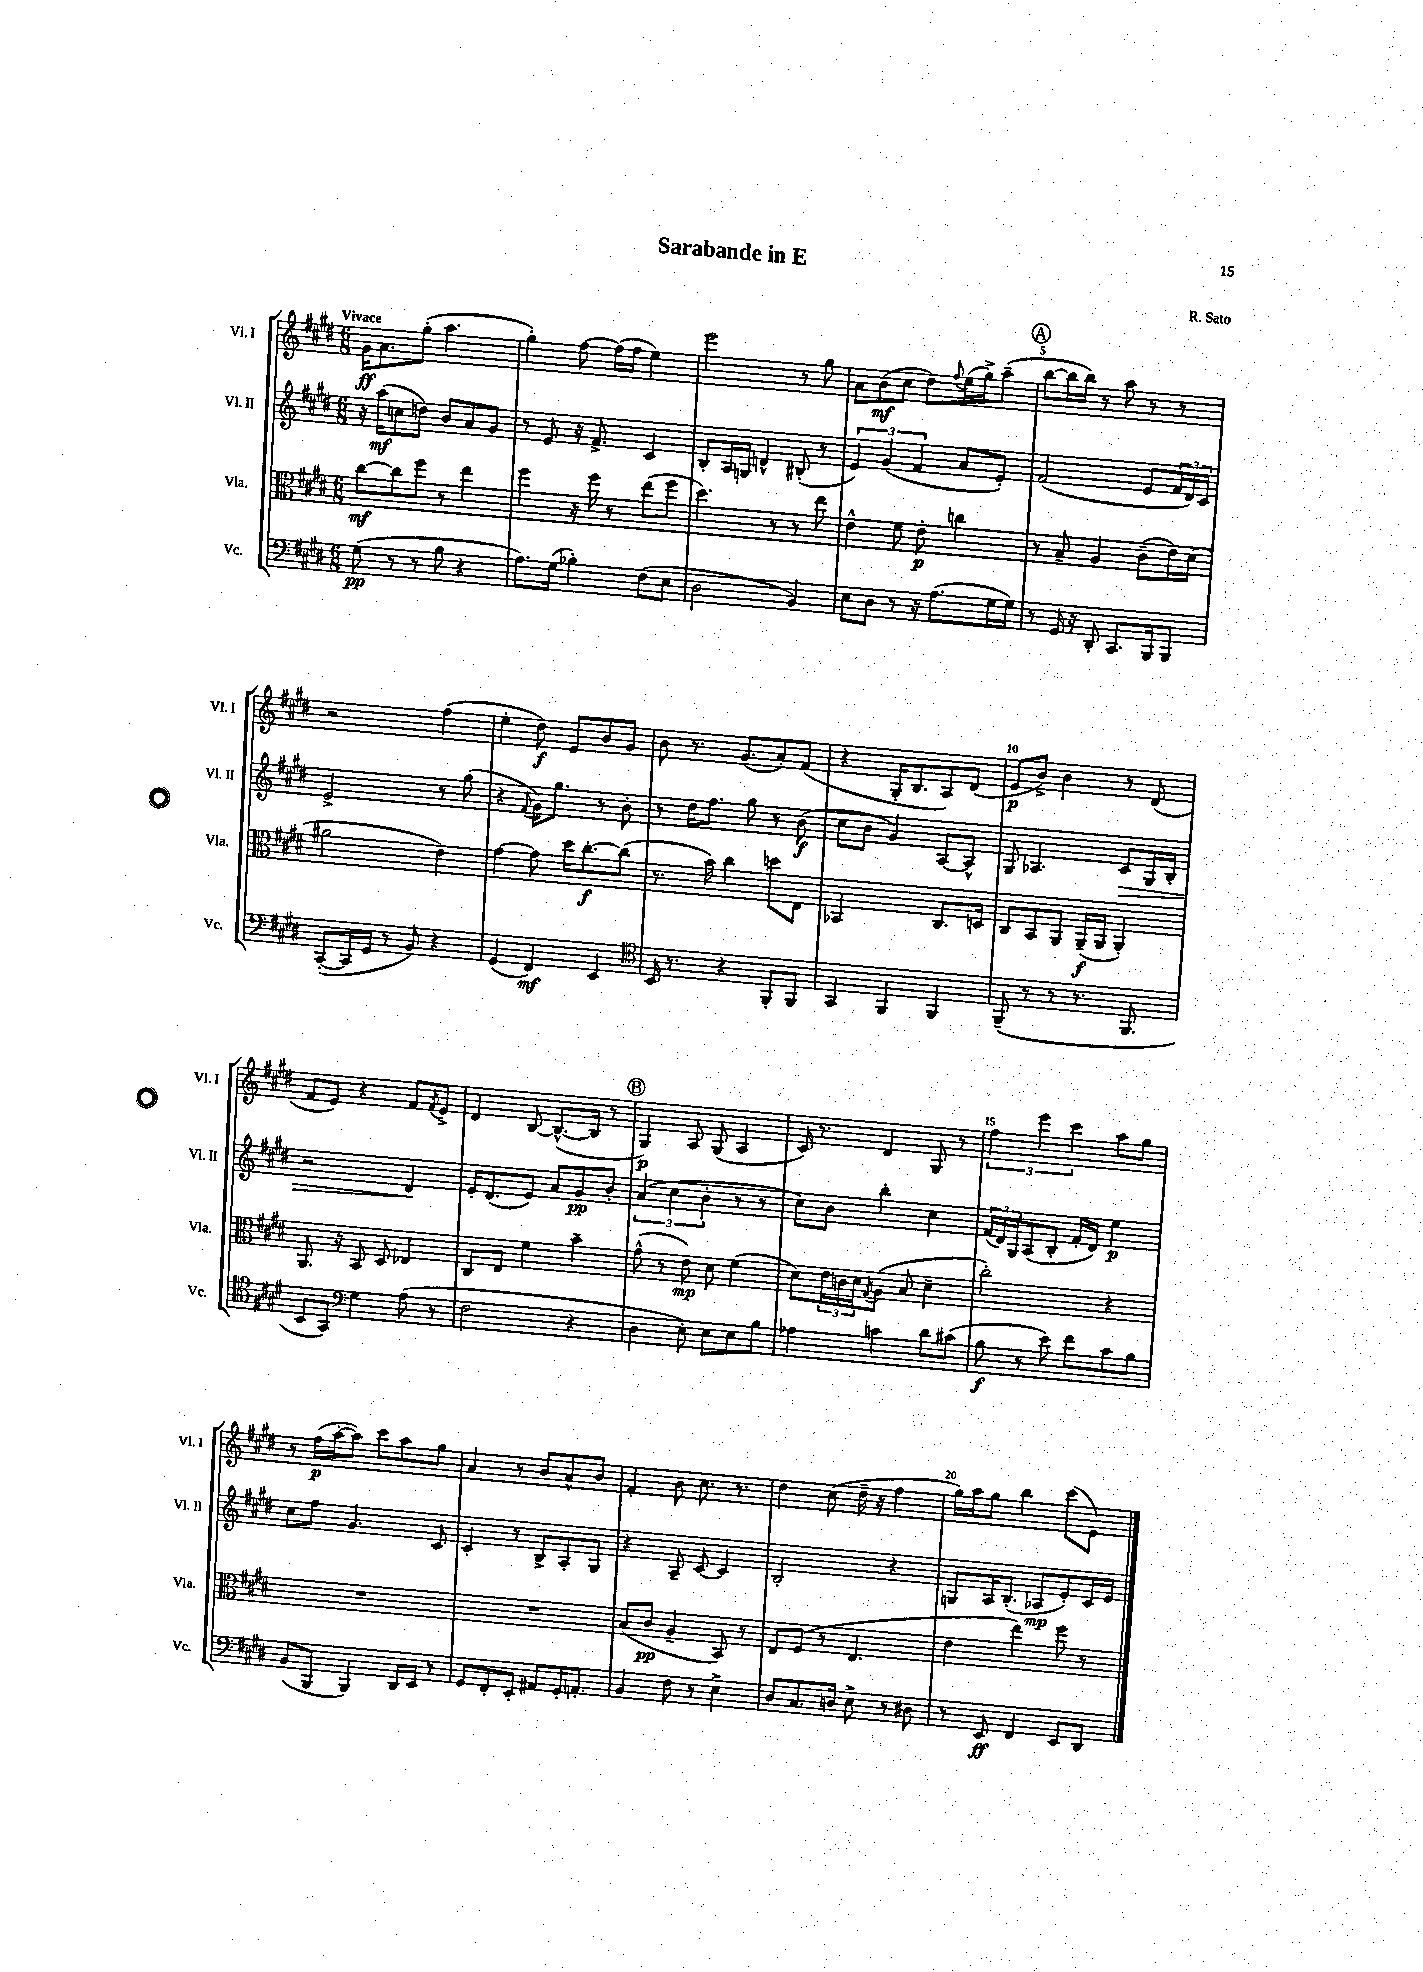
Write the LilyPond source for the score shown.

\header { title = "Sarabande in E" composer = "R. Sato" }
<<
\new StaffGroup <<
\new Staff = "s0" \with { instrumentName = "Vl. I" shortInstrumentName = "Vl. I" } {
    \clef treble \key e \major \numericTimeSignature \time 6/8 \tempo "Vivace"
    gis'16\ff a'8. gis''8-.( a''4. |
    gis''4-.) fis''8~ fis''16( fis''16 e''4) |
    e'''2 r8 gis''8 |
    a'8 b'8\mf( cis''8 dis''8) \appoggiatura { fis''8 } e''16( gis''16->) a''8--( |
    \mark \markup { \circle "A" } b''8~ b''16 b''16) r8 a''8 r8 r8 |
    r2 fis''4( |
    e''4-. dis''8\f) e'8 b'8 gis'8 |
    b'8 r8. gis'8.( a'8-.) fis'8( |
    r4 gis16-. b8. a8) dis'8( |
    e'8\p b'8->) b'4 r8 dis'8( |
    fis'8 e'8) r4 fis'8 \acciaccatura { fis'8 } e'8-> |
    dis'4 b8~ b8.~-^( b16 r8 |
    \mark \markup { \circle "B" } gis4\p) a8 gis8( a4 |
    cis'16) r8. dis'4 gis8 r8 |
    \tuplet 3/2 { fis''4 e'''4 cis'''4 } a''8 gis''8 |
    r8 fis''16\p( a''16~-. a''8) cis'''8 a''8 gis''8 |
    a'4 r8 b'8 a'8-^ b'8 |
    fis'4-. b'8 cis''8. r8. |
    dis''4 cis''8( dis''16-- r16 fis''4 |
    gis''16) a''16 gis''8 b''4 cis'''8( e'8) \bar "|." |
}
\new Staff = "s1" \with { instrumentName = "Vl. II" shortInstrumentName = "Vl. II" } {
    \clef treble \key e \major \numericTimeSignature \time 6/8
    r16 a''16\mf( c''8 d''8) b'8 a'8 gis'8 |
    r8 e'8 r16 fis'8.-> cis'4 |
    b8-. a16 g16 d'4-^ bis8-.( r8 |
    \tuplet 3/2 { e'4) gis'4( fis'4 } a'8 e'8-.) |
    \mark \markup { \circle "A" } fis'2( e'8 \tuplet 3/2 { fis'16 dis'16) cis'16 } |
    e'2-> r8 gis''8( |
    r4 \appoggiatura { fis'8 } gis'16) gis''8. r8 b'8-. |
    r8 dis''16 fis''8. gis''8 r8 b'8\f( |
    cis''8 b'8 gis'4) a8~ a8-^ |
    gis8 aes4. cis'8\> gis16 b16-. |
    r2 dis'4\! |
    e'16-. dis'8.( e'8) a'8 gis'8\pp b'8-. |
    \mark \markup { \circle "B" } \tuplet 3/2 { a'4( cis''4 b'4-. } r8 r8 |
    cis''8) b'8 b''4-. cis''4 |
    \tuplet 3/2 { fis'16( dis'16) gis16 } a8( b8-. fis'16-. dis'16) e''4\p |
    cis''8 fis''8 gis'4. cis'8 |
    cis'4-. r8 b8-> a8-. gis8 |
    r4 a8-- cis'8~ cis'4 |
    b2-. r4 |
    g8 a16 b8.-.( aes8\mp e'8-.) cis'16 e'16 \bar "|." |
}
\new Staff = "s2" \with { instrumentName = "Vla." shortInstrumentName = "Vla." } {
    \clef alto \key e \major \numericTimeSignature \time 6/8
    cis''8~\mf cis''8 fis''8 r8 e''4 |
    fis''4 r16 fis''16 r8 e''8( fis''8 |
    dis''4.) r8 r8 e''8 |
    e'4-^ fis'8 e'8-.\p c''4 |
    \mark \markup { \circle "A" } r8 b8-- a4 cis'8--( e'16) dis'16( |
    ais'2 e'4) |
    gis'4~ gis'8 dis''16 cis''8.~-.\f cis''8( |
    r8. b'16) cis''4 d''8 e8 |
    bes,2 cis8. d16 |
    cis8 b,8 a,8 a,16--\f( a,16 a,4-.) |
    a,8. r16 b,8 dis8 ees4 |
    cis8 e8 fis'4 b'4-- |
    \mark \markup { \circle "B" } gis'8-^( r8 e'8\mp) dis'8 fis'4( |
    dis'8) \tuplet 3/2 { e'16 c'16 dis'16 } \acciaccatura { gis8 } a8( b8 dis'4-- |
    cis''2-.) r4 |
    R2. |
    R2. |
    b8( cis'8\pp a4-- b,8) r8 |
    e8 fis8( r8 e4. |
    e'4 e''4) fis''8 r8 \bar "|." |
}
\new Staff = "s3" \with { instrumentName = "Vc." shortInstrumentName = "Vc." } {
    \clef bass \key e \major \numericTimeSignature \time 6/8
    gis8\pp( r8 r8 b8 r4 |
    a8.) gis16( bes4-.) fis8( e8 |
    dis2 b,4) |
    e8 dis8 r8 r16 a8.( gis16 gis16) |
    \mark \markup { \circle "A" } r8 gis,16 r16 dis,8-. cis,8. b,,16 b,,8 |
    cis,8~-.( cis,16 gis,16 r8 b,8) r4 |
    gis,4( fis,4\mf) e,4 |
    \clef tenor b,16 r8. r4 fis,8-. fis,8 |
    gis,4 fis,4 fis,4 |
    fis,8--( r8 r8 r8. fis,8. |
    b,8 gis,8) \clef bass gis4 a8( r8 |
    fis2 r4 |
    \mark \markup { \circle "B" } dis4 e8-.) e8 e8 b8 |
    aes4 c'4 dis'8 cis'8( |
    b8\f r8 e'8) fis'8 cis'8 b8 |
    b,8( b,,8 b,,4) dis,16 e,16 r8 |
    gis,8 fis,8-. e,8-. ais,8 gis,16-. a,8.-. |
    b,4 fis8 r8 e4-> |
    dis8 cis8. d16 e8-> r8 dis8 |
    r8 e,8\ff fis,4 e,8 dis,8 \bar "|." |
}
>>
>>
\layout { \context { \Score \override BarNumber.break-visibility = ##(#f #t #t) barNumberVisibility = #(every-nth-bar-number-visible 5) } }
